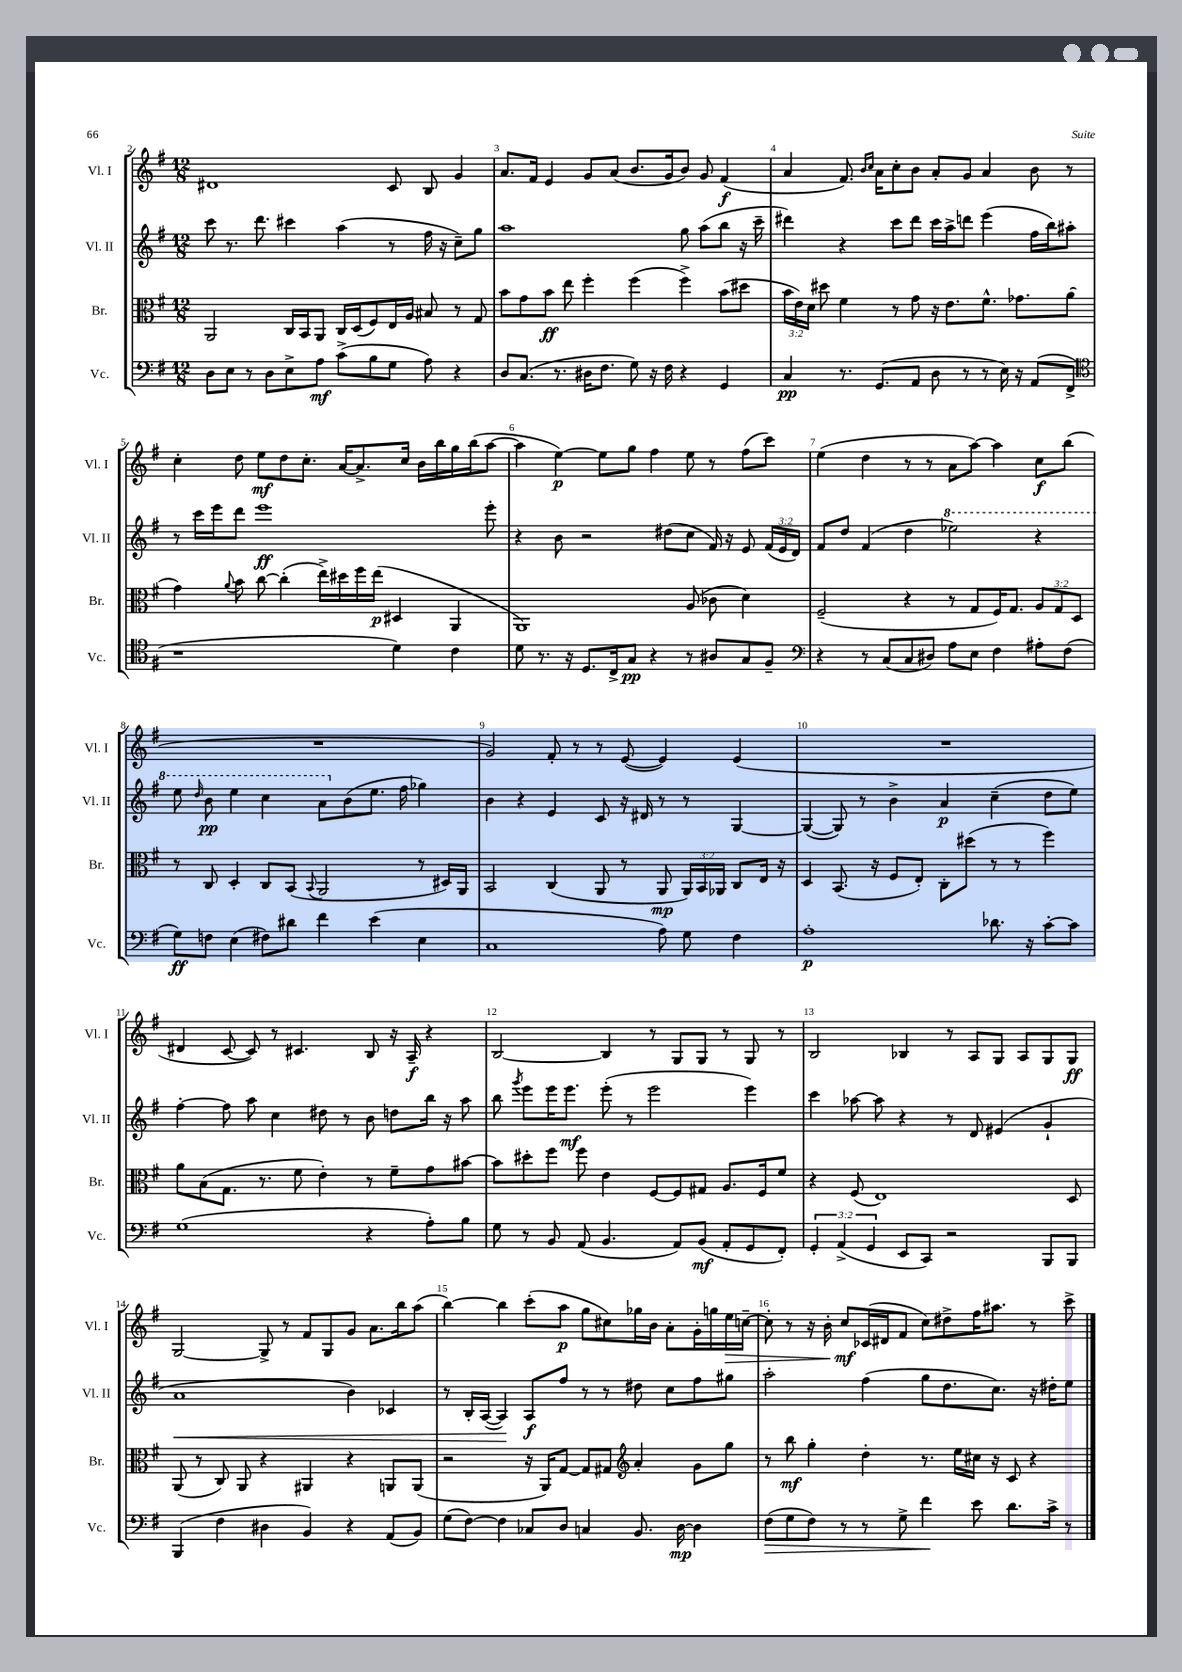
<<
\new StaffGroup <<
\new Staff = "s0" \with { instrumentName = "Vl. I" shortInstrumentName = "Vl. I" } {
    \clef treble \key g \major \numericTimeSignature \time 12/8
    \autoBeamOff dis'1 c'8 b8 g'4 |
    a'8.[ fis'16] e'4 g'8[ a'8]( b'8.[ g'16 b'8]) g'8 fis'4\f( |
    a'4 fis'8.) \grace { b'16[ c''16] } a'16[ c''8-. b'8] a'8[-. g'8] a'4 b'8 r8 |
    c''4-. d''8 e''8[\mf d''8 c''8.]-. a'16[~ a'8.-> c''16] b'16[ b''16 g''16 b''16( a''8]~ |
    a''4 e''4~\p) e''8[ g''8] fis''4 e''8 r8 fis''8[( c'''8]) |
    e''4( d''4 r8 r8 a'8[ a''8]~) a''4 c''8[\f b''8]( |
    R1. |
    g'2) fis'8-. r8 r8 e'8~( e'4) e'4( |
    R1. |
    dis'4 c'8~ c'8) r8 cis'4. b8 r16 a16--\f r4 |
    b2~ b4 r8 g8[ g8] r8 g8 r8 |
    b2 bes4 r8 a8[ g8] a8[ g8 g8]\ff |
    g2~ g8-> r8 fis'8[ g8 g'8] a'8.[ b''16 a''8]( |
    b''4~) b''4 c'''8[-.( a''8]\p g''8[ cis''8) ges''16 b'16] a'8[-. g'16-. g''16 e''16\> c''16]~-- |
    c''8-. r8 r16 b'16-. c''8[\mf\! ces'16( dis'16 fis'8] c''8[) dis''8-> fis''16 ais''8.] r8 c'''8-> \bar "|." |
}
\new Staff = "s1" \with { instrumentName = "Vl. II" shortInstrumentName = "Vl. II" } {
    \clef treble \key g \major \numericTimeSignature \time 12/8 \override Staff.TupletNumber.text = #tuplet-number::calc-fraction-text
    \autoBeamOff c'''8 r8. d'''8. cis'''4 a''4( r8 fis''16 r16 c''8[--) g''8] |
    a''1 g''8 a''8[( b''8] r16 c'''16-- |
    dis'''4) r4 c'''8[ dis'''8] c'''16[ a''16-> d'''8] e'''4( fis''16[ b''16) ais''8]-. |
    r8 c'''16[ e'''16 d'''8] e'''1\ff e'''8-. |
    r4 b'8 r2 dis''8[( c''8] fis'16) r16 e'8 \tuplet 3/2 { fis'16[( e'16 d'16]) } |
    fis'8[ d''8] fis'4( d''4 \ottava #1 ees'''2) r4 |
    e'''8 \grace { d'''16 } b''8\pp e'''4 c'''4 a''8[ \ottava #0 b'8( e''8.] fis''16 ges''4) |
    b'4 r4 e'4 c'8 r16 dis'16 r8 r8 g4~ |
    g4~( g8) r8 b'4-> a'4\p c''4--( d''8[ e''8]) |
    fis''4~-. fis''8 a''8 c''4 dis''8 r8 b'8 d''8[ b''16] r16 a''8 |
    b''8 \acciaccatura { g'''8 } e'''8[ e'''16 e'''8.]\mf e'''8-.( r8 e'''2 e'''4) |
    c'''4 aes''8~ aes''8 r4 r8 d'8 eis'4( g'4-! |
    a'1\< b'4) ces'4 |
    r8 b16[-. a16]~( a4\!) a8[\f fis''8] r8 r8 dis''8 c''8[ fis''8 gis''8] |
    a''2-. fis''4( g''8[ d''8. c''8.]) r16 dis''16[-. e''8] \bar "|." |
}
\new Staff = "s2" \with { instrumentName = "Br." shortInstrumentName = "Br." } {
    \clef alto \key g \major \numericTimeSignature \time 12/8 \override Staff.TupletNumber.text = #tuplet-number::calc-fraction-text
    \autoBeamOff a,2 c16[ b,16 a,8] c16[ d16( fis8) e16 a16] bis8 r8 g8 |
    b'8[ g'8 b'8]\ff e''8 fis''4-. fis''4( fis''4->) b'8[( dis''8] |
    \tuplet 3/2 { b'16[ e'16) d'16] } dis''8 fis'4 r8 g'8 r16 e'8.[ fis'8.]-^ ges'8.[ a'8]( |
    g'4) \appoggiatura { a'8 } b'8 c''8~ c''4-.( e''16[->) dis''16 fis''16 e''16]\p( dis4 a,4 |
    a,1) a8( ces'8 d'4) |
    fis2--( r4 r8 g8[ fis16) g8.] \tuplet 3/2 { a8[ g8 d8] } |
    r8 c8 d4-. c8[ b,8]( \appoggiatura { b,8 } a,2 r8 dis16[) a,16] |
    b,2 c4( a,8 r8 a,8\mp \tuplet 3/2 { a,16[) b,16 aes,16] } c8[ e16] r16 |
    d4 b,8.( r16 fis8[ e8]-.) c8[-. dis''8]( r8 r8 fis''4) |
    a'8[ b8( g8.] r8. fis'8 e'4-.) r8 fis'8[-- g'8 bis'8]~ |
    bis'8[ dis''8-. fis''8] fis''8 e'4 fis8[~ fis8 gis8] a8.[ fis16 fis'8] |
    r4 fis8( e1) d8 |
    a,8( r8 c8) a,8 r4 ais,4 r4 a,8[ a,8]( |
    r2 r16 a,16[) g8]~ g8[ gis8] \clef treble a'4-. g'8[ g''8] |
    r8 b''8\mf g''4-. d''4-. r8. e''16[ cis''16] r16 c'8 r4 \bar "|." |
}
\new Staff = "s3" \with { instrumentName = "Vc." shortInstrumentName = "Vc." } {
    \clef bass \key g \major \numericTimeSignature \time 12/8 \override Staff.TupletNumber.text = #tuplet-number::calc-fraction-text
    \autoBeamOff d8[ e8] r8 d8[ e8-> a8]\mf c'8[->( b8 g8] a8) r4 |
    d8[ c8.]( r8. dis16[ fis8.] g8) r16 fis16 r4 g,4 |
    c4\pp r8. g,8.[( a,8] d8 r8 r8 e16) r16 a,8[( fis,8]-> |
    \clef tenor r1 d'4) c'4 |
    d'8 r8. r16 d8.[ c16-> g8]\pp r4 r8 ais8[ g8 fis8]-- |
    \clef bass r4 r8 c8[( c8 dis8]) a8[ e8] fis4 ais8[-. fis8]( |
    g8[\ff) f8] e4( fis8[) dis'8] fis'4 e'4( e4 |
    c1 a8) g8 fis4 |
    a1-.\p des'8. r16 c'8[~-. c'8] |
    g1( r4 a8[-.) b8] |
    g8 r8 b,8 a,8( b,4. a,8[) b,8]\mf( a,8[-. g,8 fis,8]-.) |
    \tuplet 3/2 { g,4-. a,4->( g,4 } e,8[ c,8]) r2 b,,8[ b,,8] |
    b,,4( fis4 dis4 b,4) r4 a,8[( b,8]) |
    g8[( fis8]~) fis4 ces8[ d8] c4 b,8. d16~\mp d4 |
    fis8[\>( g8 fis8]) r8 r8 g8-> fis'4\! e'8 d'8.[ c'16]-> r8 \bar "|." |
}
>>
>>
\layout { \context { \Score currentBarNumber = #2 \override BarNumber.break-visibility = ##(#f #t #t) barNumberVisibility = #all-bar-numbers-visible } }
